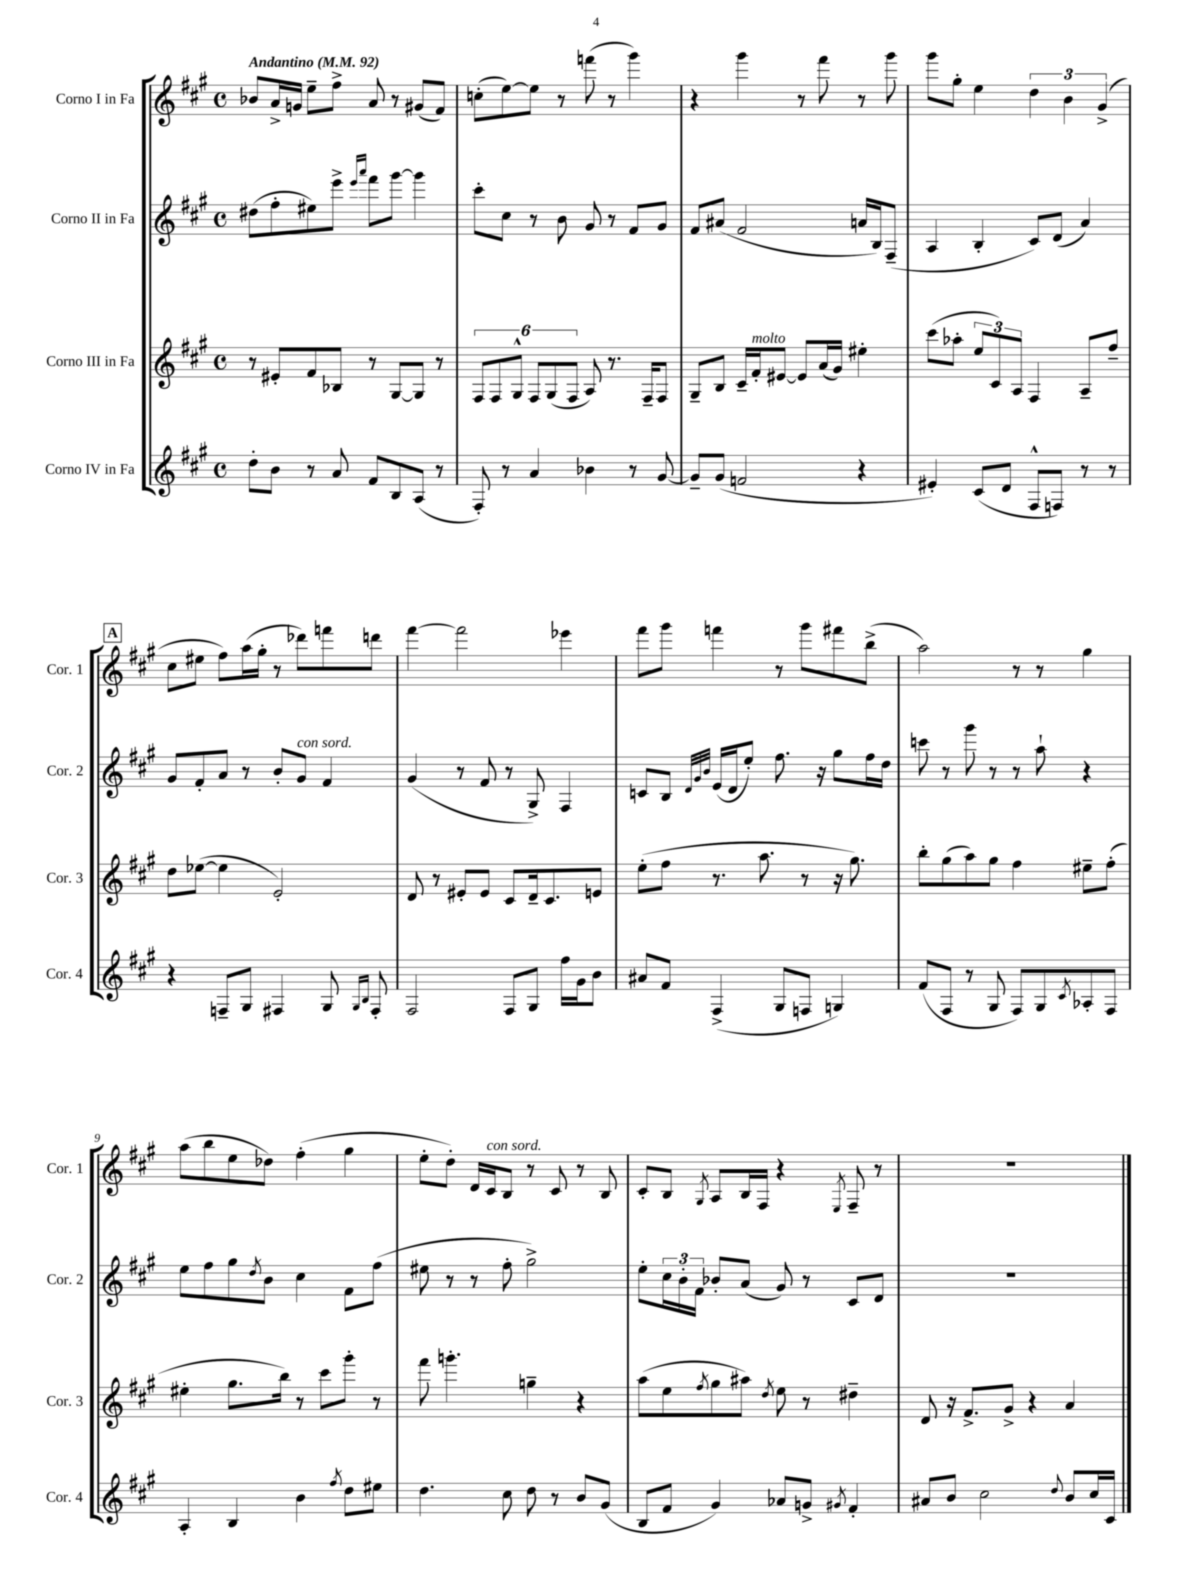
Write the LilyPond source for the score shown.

<<
\new StaffGroup <<
\new Staff = "s0" \with { instrumentName = "Corno I in Fa" shortInstrumentName = "Cor. 1" } {
    \clef treble \key a \major \defaultTimeSignature \time 4/4 \tempo "Andantino" 4 = 92
    bes'8 a'16-> g'16 e''8-- fis''8-> a'8 r8 gis'8( fis'8) |
    c''8-.( e''8~) e''8 r8 f'''8( r8 gis'''4) |
    r4 gis'''4 r8 fis'''8 r8 gis'''8 |
    gis'''8 gis''8-. e''4 \tuplet 3/2 { d''4 b'4 gis'4->( } |
    \mark \markup { \box "A" } cis''8 eis''8 fis''8) a''16( gis''16-. r8 des'''8) f'''8 d'''8 |
    fis'''4~ fis'''2 ees'''4 |
    fis'''8 gis'''8 f'''4 r8 gis'''8 fis'''8 b''8->( |
    a''2) r8 r8 gis''4 |
    a''8( b''8 e''8 des''8) fis''4-.( gis''4 |
    e''8-. d''8-.) d'16 cis'16^\markup { \italic "con sord." } b8 r8 cis'8 r8 b8 |
    cis'8-. b8 \acciaccatura { gis8 } a8 b16 fis16 r4 \acciaccatura { e8 } fis8-- r8 |
    R1 \bar "|." |
}
\new Staff = "s1" \with { instrumentName = "Corno II in Fa" shortInstrumentName = "Cor. 2" } {
    \clef treble \key a \major \defaultTimeSignature \time 4/4
    dis''8( fis''8-. eis''8) e'''8-> \grace { e'''16 a'''16 } fis'''8 gis'''8~ gis'''4 |
    cis'''8-. cis''8 r8 b'8 gis'8 r8 fis'8 gis'8 |
    fis'8 ais'8( fis'2 a'16 b16) fis8--( |
    a4 b4-. cis'8) d'8( a'4) |
    \mark \markup { \box "A" } gis'8 fis'8-. a'8 r8 b'8-. gis'8^\markup { \italic "con sord." } fis'4 |
    gis'4( r8 fis'8 r8 gis8->) fis4 |
    c'8 b8 \grace { d'32 gis'32 b'32 } e'16( d'16 e''8-.) fis''8. r16 gis''8 fis''16 d''16 |
    c'''8 r8 gis'''8 r8 r8 a''8-! r4 |
    e''8 fis''8 gis''8 \acciaccatura { d''8 } b'8 cis''4 fis'8 fis''8( |
    eis''8 r8 r8 fis''8-. gis''2->) |
    e''8-. \tuplet 3/2 { cis''16 b'16-. fis'16 } bes'8-. a'8( gis'8) r8 cis'8 d'8 |
    R1 \bar "|." |
}
\new Staff = "s2" \with { instrumentName = "Corno III in Fa" shortInstrumentName = "Cor. 3" } {
    \clef treble \key a \major \defaultTimeSignature \time 4/4
    r8 eis'8-. fis'8 bes8 r8 gis8~ gis8 r8 |
    \tuplet 6/4 { fis8 fis8 gis8-^ fis8 gis8( fis8 } a8) r8. fis16-- fis8 |
    gis8-- b8 cis'16-- fis'16-.^\markup { \italic "molto" } eis'8~ eis'8 a'16( gis'16) eis''4-. |
    cis'''8( aes''8-. \tuplet 3/2 { e''8 cis'8) a8 } fis4 a8-- fis''8-- |
    \mark \markup { \box "A" } d''8 ees''8~( ees''4 e'2-.) |
    d'8 r8 eis'8-. eis'8 cis'8 d'16-- cis'8. e'8 |
    e''8-.( fis''8 r8. a''8. r8 r16 gis''8.) |
    b''8-. gis''8( a''8) gis''8 fis''4 eis''8-- fis''8-.( |
    eis''4-. gis''8. b''16) r8 cis'''8 gis'''8-. r8 |
    fis'''8 g'''4.-. g''4-- r4 |
    a''8( e''8 \acciaccatura { fis''8 } gis''8 ais''8) \acciaccatura { d''8 } e''8 r8 dis''4-- |
    d'8 r16 fis'8.-> gis'8-> r4 a'4 \bar "|." |
}
\new Staff = "s3" \with { instrumentName = "Corno IV in Fa" shortInstrumentName = "Cor. 4" } {
    \clef treble \key a \major \defaultTimeSignature \time 4/4
    d''8-. b'8 r8 a'8 fis'8 b8 a8( r8 |
    fis8-.) r8 a'4 bes'4 r8 gis'8~ |
    gis'8-- gis'8( f'2 r4 |
    eis'4-.) cis'8( d'8 fis8-^ f8) r8 r8 |
    \mark \markup { \box "A" } r4 f8-- gis8 fis4 gis8 \grace { gis16 b16 } fis8-. |
    fis2 fis8 gis8 fis''16 gis'16 b'8 |
    ais'8 fis'8 fis4->( gis8 f8 g4) |
    fis'8( fis8 r8 gis8 fis8) gis8 \acciaccatura { cis'8 } aes8-. fis8 |
    a4-. b4 b'4 \acciaccatura { fis''8 } d''8 eis''8 |
    d''4. cis''8 d''8 r8 b'8 gis'8( |
    b8 fis'8 gis'4) aes'8 g'8-> \acciaccatura { gis'8 } fis'4-. |
    ais'8 b'8 cis''2 \appoggiatura { d''8 } b'8 cis''16 cis'16 \bar "|." |
}
>>
>>
